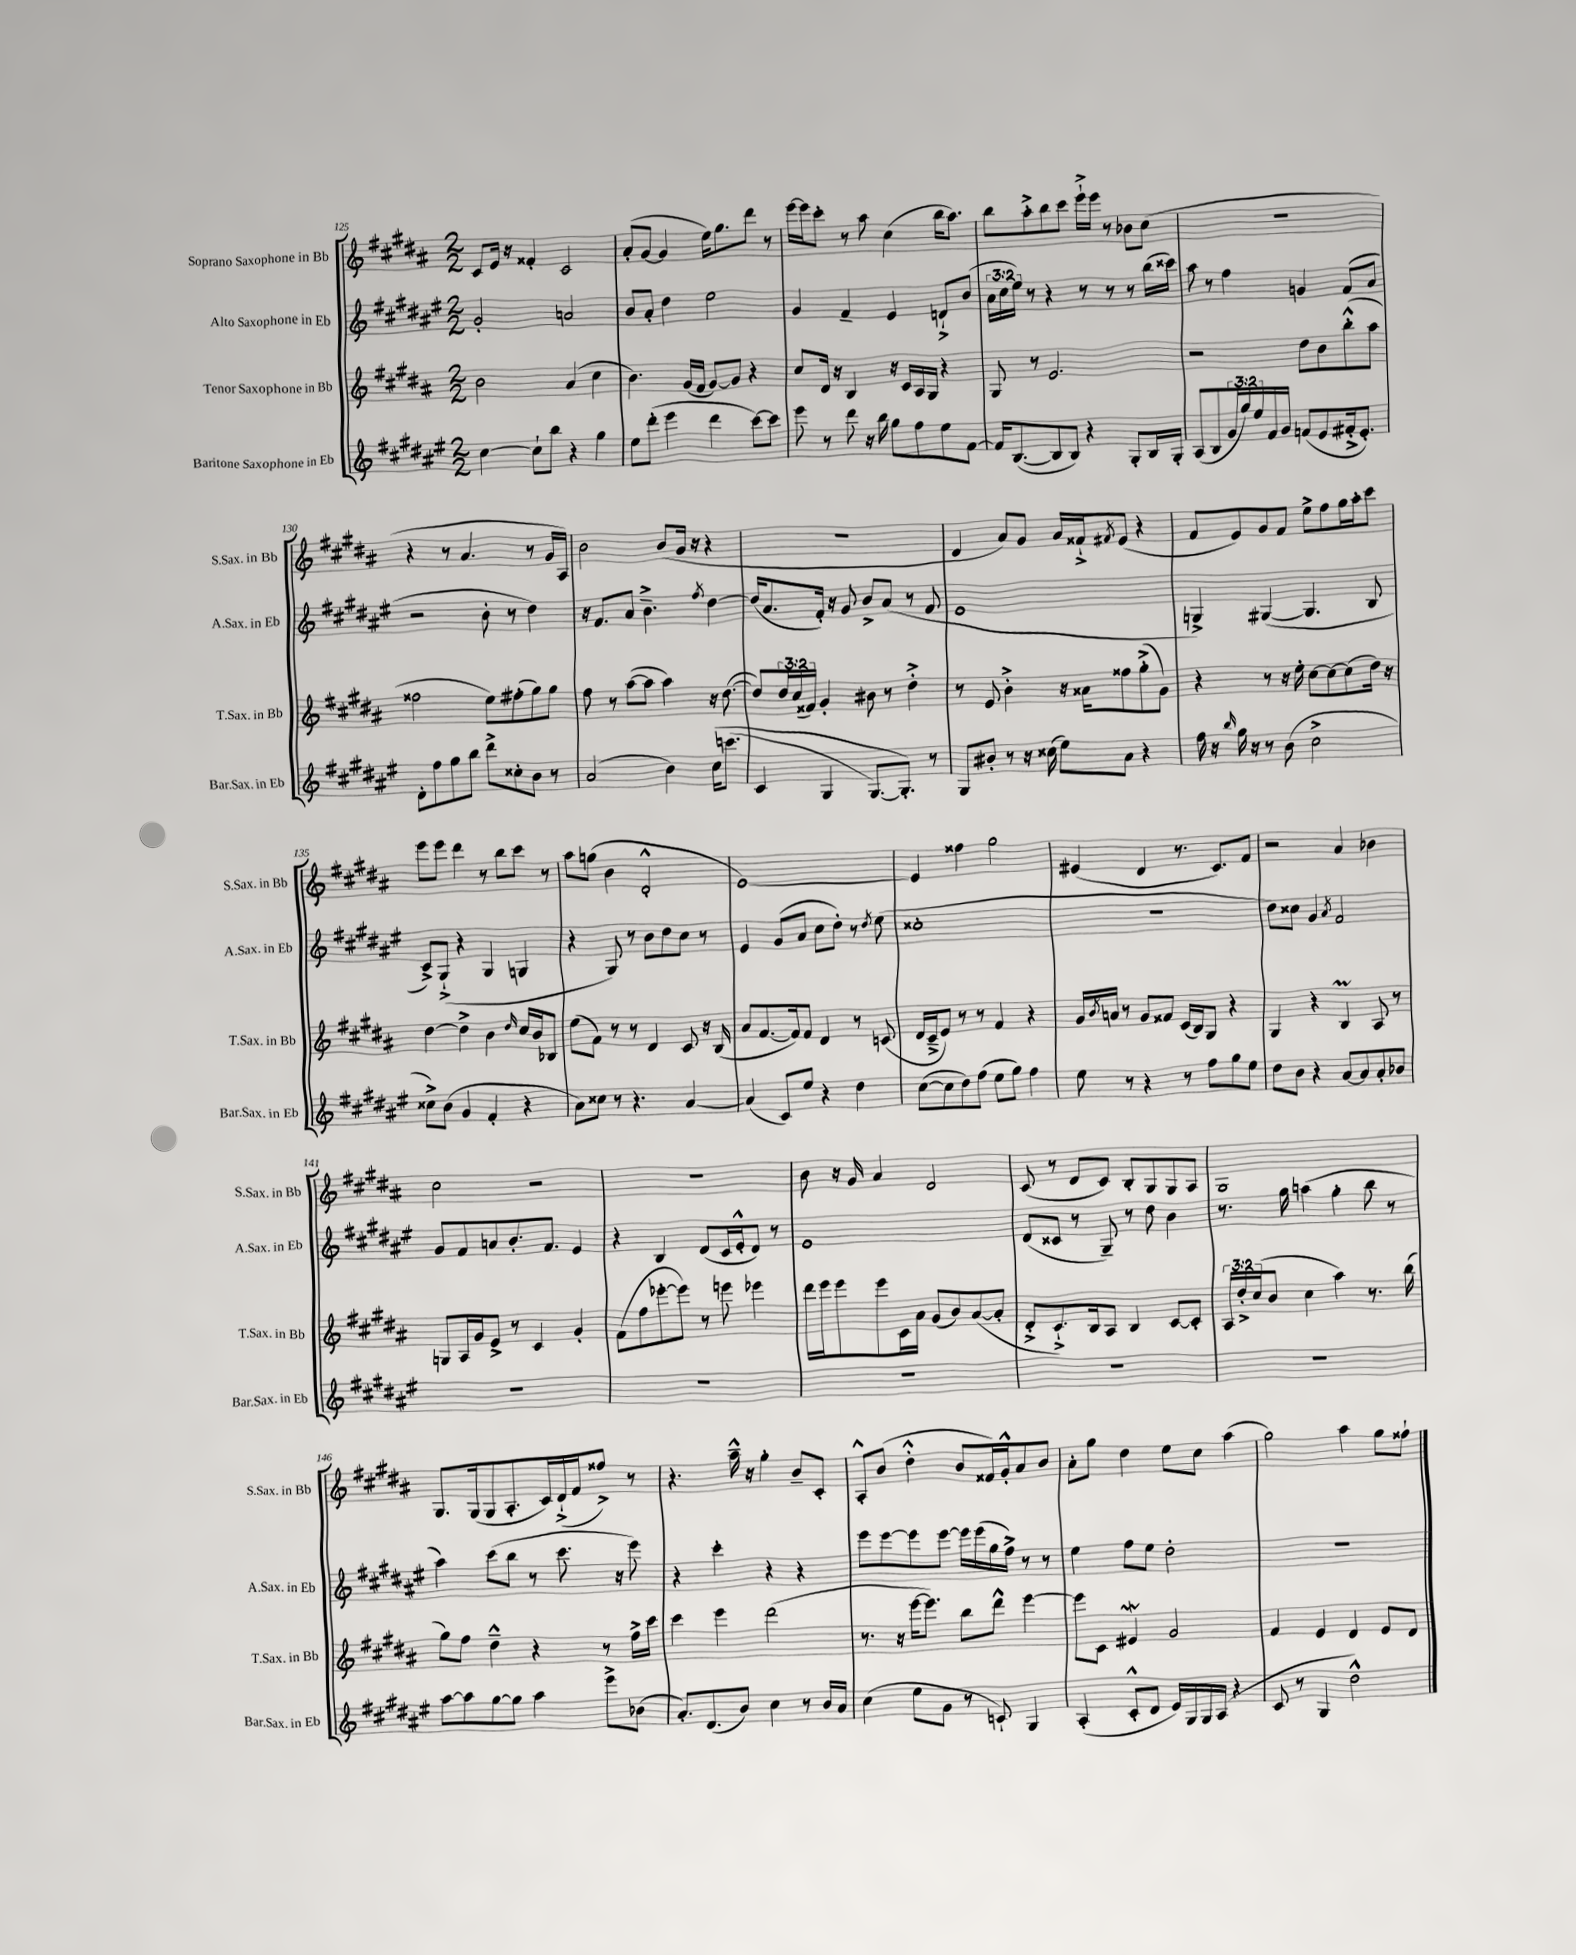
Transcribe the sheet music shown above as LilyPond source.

<<
\new StaffGroup <<
\new Staff = "s0" \with { instrumentName = "Soprano Saxophone in Bb" shortInstrumentName = "S.Sax. in Bb" } {
    \clef treble \key b \major \numericTimeSignature \time 2/2
    cis'8 e'16 r16 fisis'4-. cis'2 |
    ais'8-.( gis'8~ gis'4 e''16) gis''8. dis'''8 r8 |
    e'''16~ e'''16 cis'''8-. r8 ais''8 cis''4( b''16 ais''8.) |
    b''8 ais''8-.-> b''8 cis'''8 e'''16-!-> e'''16 r8 bes'8 cis''8( |
    R1 |
    r4 r8 ais'4. r8 gis'16 ais16) |
    b'2 b'8( gis'16 r16 r4 |
    R1 |
    dis'4 ais'8) gis'8 ais'16 fisis'16-!-> \acciaccatura { fis'8 } e'8( r4 |
    fis'8 e'8) gis'8 fis'8 e''8-> fis''8 gis''16 ais''16-. cis'''8 |
    e'''8 e'''8 dis'''4 r8 b''8 cis'''8 r8 |
    ais''8 g''8( b'4 dis'2-.-^ |
    e'1~) |
    e'4 fisis''4 gis''2 |
    eis'4( dis'4 r8. cis'8.) fis'8 |
    r2 ais'4 bes'4 |
    cis''2 r2 |
    r1 |
    b'8 r16 gis'16 ais'4 dis'2 |
    cis'8( r8 dis'8 cis'8) b8-. gis8 gis8 ais8 |
    gis1 |
    gis8. gis16( gis8 ais8.-. cis'16) dis'16-!->( fis'16 fisis''8->) r8 |
    r4. ais''16---^ r16 gis''4-. b'8-- cis'8-. |
    ais8-.-^ b'8( dis''4-.-^ b'8 fisis'16) gis'16-.-^ ais'8 b'8 |
    ais'8-. gis''8 dis''4 e''8 cis''8 ais''4( |
    gis''2) ais''4 gis''8 fisis''8-! \bar "|." |
}
\new Staff = "s1" \with { instrumentName = "Alto Saxophone in Eb" shortInstrumentName = "A.Sax. in Eb" } {
    \clef treble \key fis \major \numericTimeSignature \time 2/2 \override Staff.TupletNumber.text = #tuplet-number::calc-fraction-text
    gis'2-. a'2 |
    b'8 ais'8-. dis''4 eis''2 |
    gis'4 fis'4-- eis'4 d'8-!-> b'8( |
    \tuplet 3/2 { ais'16 cis''16 eis''16) } r8 r4 r8 r8 r8 b''16( cisis'''16) |
    ais''8 r8 fis''4 g'4 fis'8( ais'8 |
    r2 b'8-. r8 dis''4) |
    r16 fis'8. ais'8 b'4.---> \acciaccatura { fis''8 } dis''4~ |
    dis''16( ais'8. fis'16-.) r16 gis'8 b'8-> ais'8( r8 fis'8 |
    eis'1 |
    g4->) gis4~( gis4. b8 |
    cis'8->) gis8-!->( r4 gis4 g4 |
    r4 gis8) r8 b'8 dis''8 cis''8 r8 |
    eis'4 gis'8( ais'8 cis''8 dis''8-.) r8 \acciaccatura { dis''8 } eis''8( |
    cisis''1-. |
    R1 |
    dis''8) cisis''8 gis'4 \acciaccatura { ais'8 } fis'2 |
    gis'8 fis'8 a'8 b'8.-. fis'8. eis'4 |
    r4 b4 dis'8( cis'16 eis'16-.-^ dis'8) r8 |
    eis'1 |
    dis'8( cisis'8 r8 gis8--) r8 dis''8 b'4 |
    r8. gis''16 a''4( gis''4-. b''8 r8 |
    ais''4) cis'''8( b''8 r8 cis'''8. r16 eis'''8) |
    r4 cis'''4-. r4 r4 |
    eis'''8 eis'''8~ eis'''8 eis'''8~ eis'''16 eis'''16( gis''16 fis''16->) r8 r8 |
    eis''4 fis''8 eis''8 dis''2-. |
    r1 \bar "|." |
}
\new Staff = "s2" \with { instrumentName = "Tenor Saxophone in Bb" shortInstrumentName = "T.Sax. in Bb" } {
    \clef treble \key b \major \numericTimeSignature \time 2/2 \override Staff.TupletNumber.text = #tuplet-number::calc-fraction-text
    b'2 ais'4( cis''4 |
    b'4.) gis'16( fis'16 gis'8~) gis'8 r4 |
    cis''8 dis'16 r16 b4 r16 cis'16 ais16 gis16 r4 |
    gis8 r8 e'2. |
    r2 dis''8 b'8 b''8-.-^( ais''8 |
    fisis''2 e''8) fis''8-.( gis''8) gis''8 |
    fis''8 r8 ais''8~( ais''8 ais''4) r16 dis''8.~( |
    dis''8) \tuplet 3/2 { dis''16 cis''16( fisis'16) } gis'4-. bis'8 r8 dis''4-.-> |
    r8 e'8 b'4-.-> r16 aisis'16 fisis''8 gis''8-.->( gis'8) |
    r4 r8 r16 e''16-. cis''8~ cis''8~ cis''8( dis''16) r16 |
    dis''4~ dis''4-> b'4 \grace { dis''16 } cis''16 b'16 bes8 |
    e''8( fis'8) r8 r8 dis'4 cis'8 r16 b16( |
    ais'8 fis'8.~ fis'16) fis'8 dis'4 r8 c'8( |
    dis'16 cis'16---> e'8) r8 r8 fis'4 r4 |
    gis'16 \acciaccatura { b'8 } a'16 r8 gis'8 fisis'8 cis'16( b16) gis8 r4 |
    gis4 r4 b4\prall ais8 r8 |
    g8 ais16 gis'16 e'8-> r8 cis'4 gis'4-. |
    fis'8( fis''8 ees'''8~-. ees'''8) r8 e'''8 ees'''4 |
    dis'''16 e'''16 e'''8 e'''8 cis'16 ais'16 gis'8( b'8) ais'8~( ais'8-. |
    dis'8-.-> cis'8.-!->) b16 ais8 b4 cis'8~ cis'8-. |
    \tuplet 3/2 { ais16 dis''16-.-> cis''16( } b'8 cis''4 ais''4) r8. b''16( |
    gis''8) fis''8 dis''4---^ r4 r8 fis''16-> cis'''16 |
    cis'''4 e'''4 dis'''2( |
    r8. r16 e'''16~ e'''8.) b''8 dis'''8-^ e'''4~ |
    e'''8 cis'8 eis'4\mordent gis'2 |
    fis'4 e'4 dis'4 e'8 dis'8 \bar "|." |
}
\new Staff = "s3" \with { instrumentName = "Baritone Saxophone in Eb" shortInstrumentName = "Bar.Sax. in Eb" } {
    \clef treble \key fis \major \numericTimeSignature \time 2/2 \override Staff.TupletNumber.text = #tuplet-number::calc-fraction-text
    cis''4~ cis''8-! b''8 r4 gis''4 |
    eis''8 dis'''8-.( eis'''4 dis'''4 cis'''8~) cis'''8 |
    eis'''8 r8 dis'''8 r16 b''16 gis''8 fis''8 eis''8 fis'8~ |
    fis'16 b8.~( b8 b8) r4 gis8-. b16 gis16-. |
    ais8( b8 \tuplet 3/2 { gis'16 gis''16) eis''16 } fis'16 gis'16 f'8( eis'8 fis'16-.-> eis'8.-.) |
    dis'8-. fis''8 gis''8 b''8 dis'''8-> cisis''8-. b'8 r8 |
    ais'2( b'4) cis''16\( c'''8.( |
    cis'4 gis4 gis8.~) gis8.-.\) r8 |
    gis8 bis'8-. r8 r16 cisis''16( eis''8) ais'8 r4 |
    fis''16 r16 \grace { b''16 } gis''16 r16 r8 b'8( cis''2-> |
    cisis''8->) b'8( gis'4 fis'4-. r4 |
    ais'8) cisis''8 r8 r4. ais'4~ |
    ais'4( cis'8) eis''8 r4 dis''4 |
    cis''8~( cis''8 dis''8) fis''8( eis''8 gis''8) fis''4 |
    eis''8 r8 r4 r8 fis''8 gis''8 eis''8 |
    dis''8 b'8 r4 ais'8~ ais'8 ais'8-. bes'8 |
    R1 |
    R1 |
    R1 |
    R1 |
    R1 |
    ais''8~ ais''8 gis''8~ gis''8 ais''4 eis'''8-> bes'8( |
    ais'8.-.) dis'8.( b'8) cis''4 r8 b'16 ais'16 |
    cis''4( eis''8 gis'8 r8 c'8-!) gis4 |
    ais4-.( cis'8-.-^ dis'8 eis'16) gis16 gis16 ais16( r4 |
    cis'8 r8 gis4 dis''2-^) \bar "|." |
}
>>
>>
\layout { \context { \Score currentBarNumber = #125 } }
